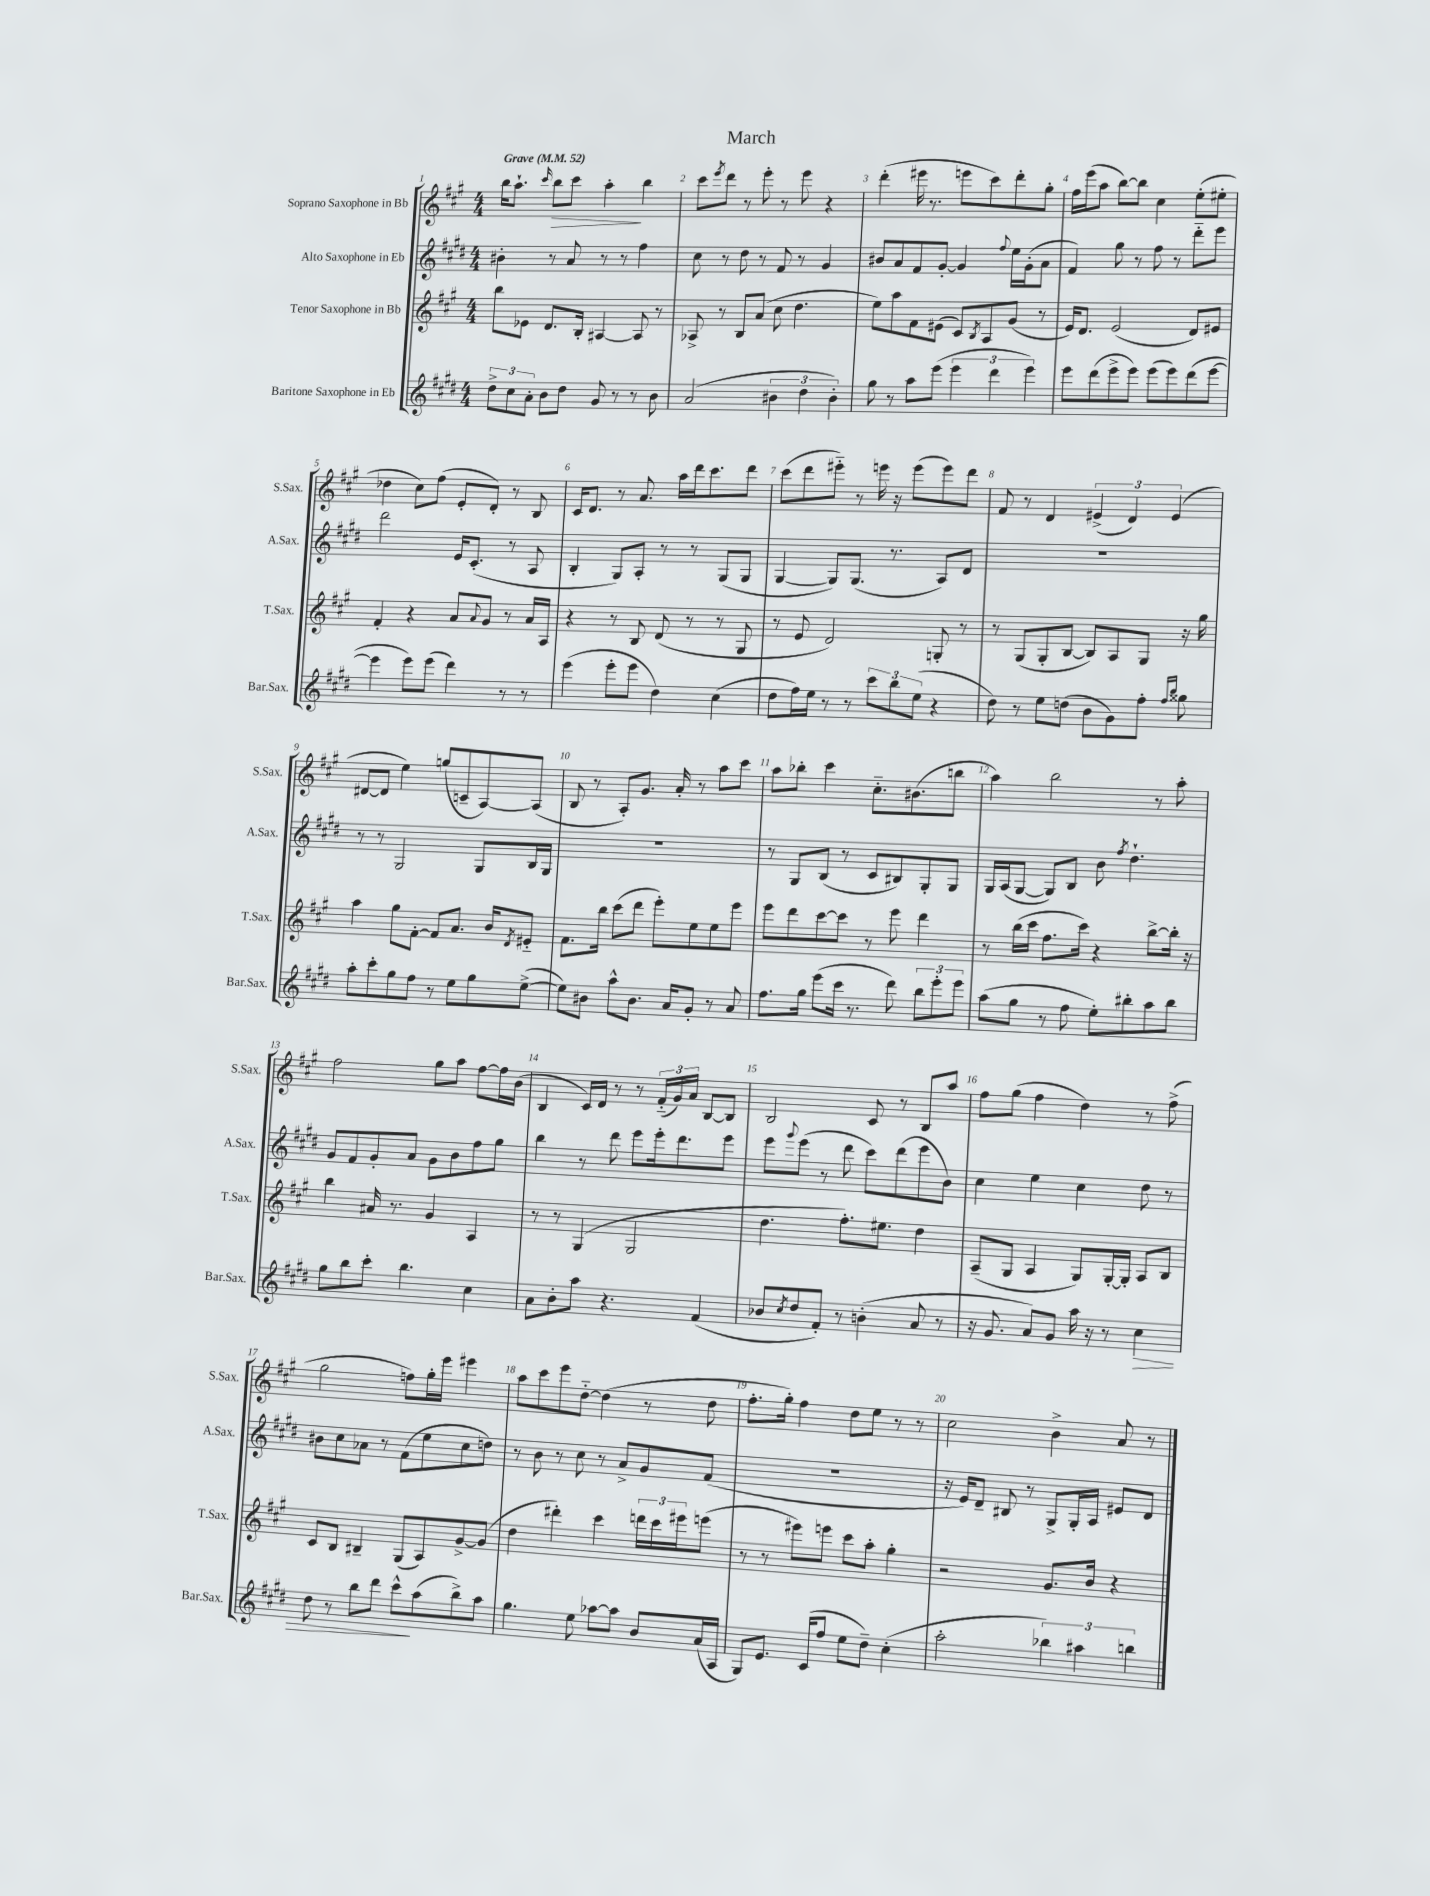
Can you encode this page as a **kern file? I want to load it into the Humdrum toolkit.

**kern	**kern	**kern	**kern
*staff4	*staff3	*staff2	*staff1
*clefG2	*clefG2	*clefG2	*clefG2
*k[f#c#g#d#]	*k[f#c#g#]	*k[f#c#g#d#]	*k[f#c#g#]
*M4/4	*M4/4	*M4/4	*M4/4
*MM52	*MM52	*MM52	*MM52
12dd#^\L	8bb\L	4b#'\	16bb\LK
.	.	.	8.aa`\J
12cc#\	.	.	.
.	8e-\J	.	.
12a'\J	.	.	.
.	.	.	16qqccc#/
8b\L	8.d/L	8r	8bb\L
8dd#\J	.	8a/	8ccc#\J
.	16B'/Jk	.	.
8g#/	[4A#/	8r	4aa'\
8r	.	8r	.
8r	8A#/]	4ff#\	4bb\
8b\	8r	.	.
=	=	=	=
(2a/	8A-^/	8cc#\	8ccc#\L
.	.	.	8qeee/
.	8r	8r	8ddd\J
.	8B/L	8dd#\	8r
.	(8a/J	8r	8eee'\
6b#\	8cc#\	8f#/	8r
.	4.dd\	8r	8eee\
6dd#\	.	.	.
.	.	4g#/	4r
6b#'\)	.	.	.
=	=	=	=
8gg#\	8ee\L)	8b#/L	(4ddd'\
8r	8aa\	8a/	.
8aa\L	8f#\	8f#/	16eee#\
.	.	.	8.r
(8eee\J	(8e#\J	[8g#'/J	.
6eee\	8c#/L)	4g#/]	8eee\L
.	8qB/	.	.
.	8A/	.	8ccc#\)
6ddd#\	.	.	.
.	.	8qqff#/	.
.	(8g#/J	16ee\LL	8ddd'\
.	.	(16g#'\J	.
6eee\)	.	.	.
.	8r	8a\J	8gg#'\J
=	=	=	=
8eee\L	16e/LK)	4f#/)	16ff#\LL
.	8.d/J	.	(16eee\J
(8ddd#\	.	.	8aa\J
8eee^\	(2e/	8gg#\	[8bb\L)
8eee\J)	.	8r	8bb\]J
(8eee\L	.	8ff#\	4cc#\
8eee\)	.	8r	.
(8ddd#\	8d/L)	8ddd#'~\L	(8ee'\L
[8eee\J	8e#/J	8eee\J	8ee#'\J
=	=	=	=
4eee\]	4f#'/	2ddd#\	4dd-\
8eee\L)	4r	.	8cc#\L)
(8eee\J	.	.	(8ff#\J
4ddd#\)	8a/L	16e/LK	8e'/L
.	.	(8.c#'/J	.
.	8qqa/	.	.
.	8g#/J	.	8d'/J)
8r	8r	8r	8r
8r	16a/LL	8A/	8B/
.	16A/JJ	.	.
=	=	=	=
(4eee\	4r	4B'/	16c#/LK
.	.	.	8.d/J
8eee'\L	8r	8G#/L)	8r
8eee\J	8B/	8A'/J	8.a/
4dd#\)	(8d/	8r	.
.	.	.	16aa\LL
.	8r	8r	16ddd\J
.	.	.	8.ccc#\
(4cc#\	8r	(8G#/L	.
.	8G#/	8G#/J	8ddd\J
=	=	=	=
8dd#\L	8r	[4G#/	(8ccc#\L
16ff#\L)	8e/	.	8ddd\
16ee\JJ	.	.	.
8r	2d/)	8G#/]L)	8eee#'~\J)
8r	.	(8.G#/J	8r
12ccc#\L	.	.	16eee\
.	.	8.r	16r
12bb\	.	.	.
.	.	.	(8eee\L
(12ee\J	.	.	.
4r	8G'/	8A/L)	8eee\)
.	8r	8d#/J	8ddd\J
=	=	=	=
8dd#\)	8r	1r	8f#/
8r	(8G#/L	.	8r
8ee\L	8G#'/	.	4d/
(8dd\J	[8B/J	.	.
8b\L	8B/]L)	.	(6e#^/
8g#\)	8A/	.	.
.	.	.	6d/)
8ff#'\J	8G#/J	.	.
.	.	.	(6e#/
16qqff#/LL	.	.	.
16qqbb/JJ	.	.	.
8gg##\	16r	.	.
.	16gg#\	.	.
=	=	=	=
8aa'\L	4aa\	8r	[8d#/L
8ccc#'\	.	8r	8d#/]J
8gg#\	8gg#\L	2G#/	4ee\)
8ff#\J	[8f#'\J	.	.
8r	8f#/]L	.	(8gg/L
8ee\L	8.a/J	.	8c~/
8gg#\	.	8G#/L	[8A/)
.	16b/LK	.	.
.	8qd/	.	.
([8ee^\J	8e#'~/J	16B/L	(8A/]J
.	.	16G#/JJ	.
=	=	=	=
8ee\]L)	8.f#\L	1r	8B/
8b#\J	.	.	8r
.	16bb\Jk	.	.
8aa^^\L	(8ccc#\L	.	8A'/L)
8.b#\J	8ddd\J	.	8.g#/J
.	8eee'\L)	.	.
16a/LK	.	.	16a'/
8g#'/J	8ee\	.	8r
8r	8ee\	.	8aa\L
8a/	8eee\J	.	8ccc#\J
=	=	=	=
8.ff#\L	8eee\L	8r	8aa\L
.	8ddd\	8G#/L	8bb-'\J
16gg#\Jk	.	.	.
(8eee\L	[8ccc#\	(8B/J	4ccc#\
16ccc#\Jk	8ccc#\]J	8r	.
8.r	.	.	.
.	8r	8c#/L	8.cc#'~\L
8ddd#\)	8eee\	8B#/)	.
.	.	.	(8.b#\
12bb\L	4ddd\	8G#'/	.
12eee'\	.	.	.
.	.	8G#/J	8bb\J
12eee\J	.	.	.
=	=	=	=
(8aa\L	8r	16G#/LL	4aa\)
.	.	(16A/J	.
8gg#\J	(16bb\LL	[8G#/J	.
.	16ccc#\JJ	.	.
8r	8.ff#\L	8G#/]L)	2bb\
8ff#\	.	8B/J	.
.	16ccc#\Jk)	.	.
8ee'\L)	4r	8b\	.
.	.	8qff#/	.
8bb#'\	.	4.dd#`\	.
8aa\	[8bb^\L	.	8r
8bb#\J	16bb'\]Jk	.	8aa'\
.	16r	.	.
=	=	=	=
8gg#\L	4bb\	8g#/L	2ff#\
8bb\	.	8f#/	.
8ccc#'\J	16a#/	8g#'/	.
.	8.r	.	.
4.bb\	.	8a/J	.
.	4g#/	8g#\L	8gg#\L
.	.	8b\	8aa\J
4cc#\	4A/	8ff#\	[8ff#\L
.	.	8gg#\J	16ff#\]L
.	.	.	(16b\JJ
=	=	=	=
8a\L	8r	4bb\	4B/
8b'\	8r	.	.
8aa\J	(4G#/	8r	16c#/LL)
.	.	.	16d/JJ
4.r	.	8ddd#\	8r
.	2G#/	8eee\L	8r
.	.	16eee'\k	(24f#'~/LL
.	.	.	24g#/)
.	.	8.ddd#\	.
.	.	.	24a/JJ
(4f#/	.	.	[8B/L
.	.	8eee\J	8B/]J
=	=	=	=
8b-/L	4.dd\	8eee\L	2B/
8qcc#/	.	8qqggg#/	.
8dd#/	.	(8eee\J	.
8f#'/J)	.	8r	.
8r	8.ff#'\L)	8ddd#\	.
(4b'\	.	8ccc#\L)	8c#/
.	8.ee#\J	.	.
.	.	(8ddd#\	8r
8a/	4dd\	8eee\	8B/L
8r	.	8b\J)	8aa/J
=	=	=	=
16r	(8A~/L	4cc#\	8ff#\L
8.g#/	.	.	.
.	8G#/J	.	(8gg#\J
8a/L)	4A/	4ee\	4ff#\
8g#/J	.	.	.
16aa\	8G#/L)	4cc#\	4dd\)
16r	.	.	.
8r	[16G#'/L	.	.
.	16G#'/]JJ	.	.
4cc#\	8A/L	8dd#\	8r
.	8B/J	8r	(8ff#^\
=	=	=	=
8dd#\	8c#/L	8b#\L	2gg#\
8r	8B/J	8cc#\	.
8bb\L	4B#~/	8a-\J	.
8ddd#\J	.	8r	.
8ccc#^^\L	(8G#/L	(8f#\L	8ff\L)
(8aa\	8A/)	8ee\	16gg#'\L
.	.	.	16eee\JJ
8bb^\)	[8g#^/	8cc#\	4eee#\
8aa\J	(8g#/]J	8dd\J)	.
=	=	=	=
4.gg#\	4dd\	8r	8aa\L
.	.	8b\	8ccc#\
.	4ddd#'\)	8r	8eee\
8ee\	.	8cc#\	[8dd'~\J
[8aa-\L	4ccc#\	8r	(4dd\]
8aa-\]J	.	8a^/L	.
8b/L	24ddd\LL	8g#/	8r
.	24ccc#\	.	.
.	24eee#\J	.	.
(16a/L	(8eee\J	(8f#/J	8dd\
16A/JJ	.	.	.
=	=	=	=
8G#/L)	8r	1r	8.ff#'\L
8.e/J	8r	.	.
.	.	.	16gg#'\Jk)
.	8eee#\L)	.	4ff#\
(16c#/LK	.	.	.
8ff#/J	8eee\J	.	.
8ee\L	8ccc#\L	.	8dd\L
8dd#~\J)	8aa'\J	.	8ee\J
(4cc#'\	4gg#'\	.	8r
.	.	.	8r
=	=	=	=
2aa'\	2r	16r	2cc#\
.	.	16e/LK)	.
.	.	8d#~/J	.
.	.	8B#/	.
.	.	8r	.
6bb-\)	8.g#/L	8G#^/L	4b^\
.	.	16G#'/L	.
6aa#\	.	.	.
.	16b/Jk	16A/JJ	.
.	4r	8e#/L	8a/
6bb\	.	.	.
.	.	8d#/J	8r
==	==	==	==
*-	*-	*-	*-
